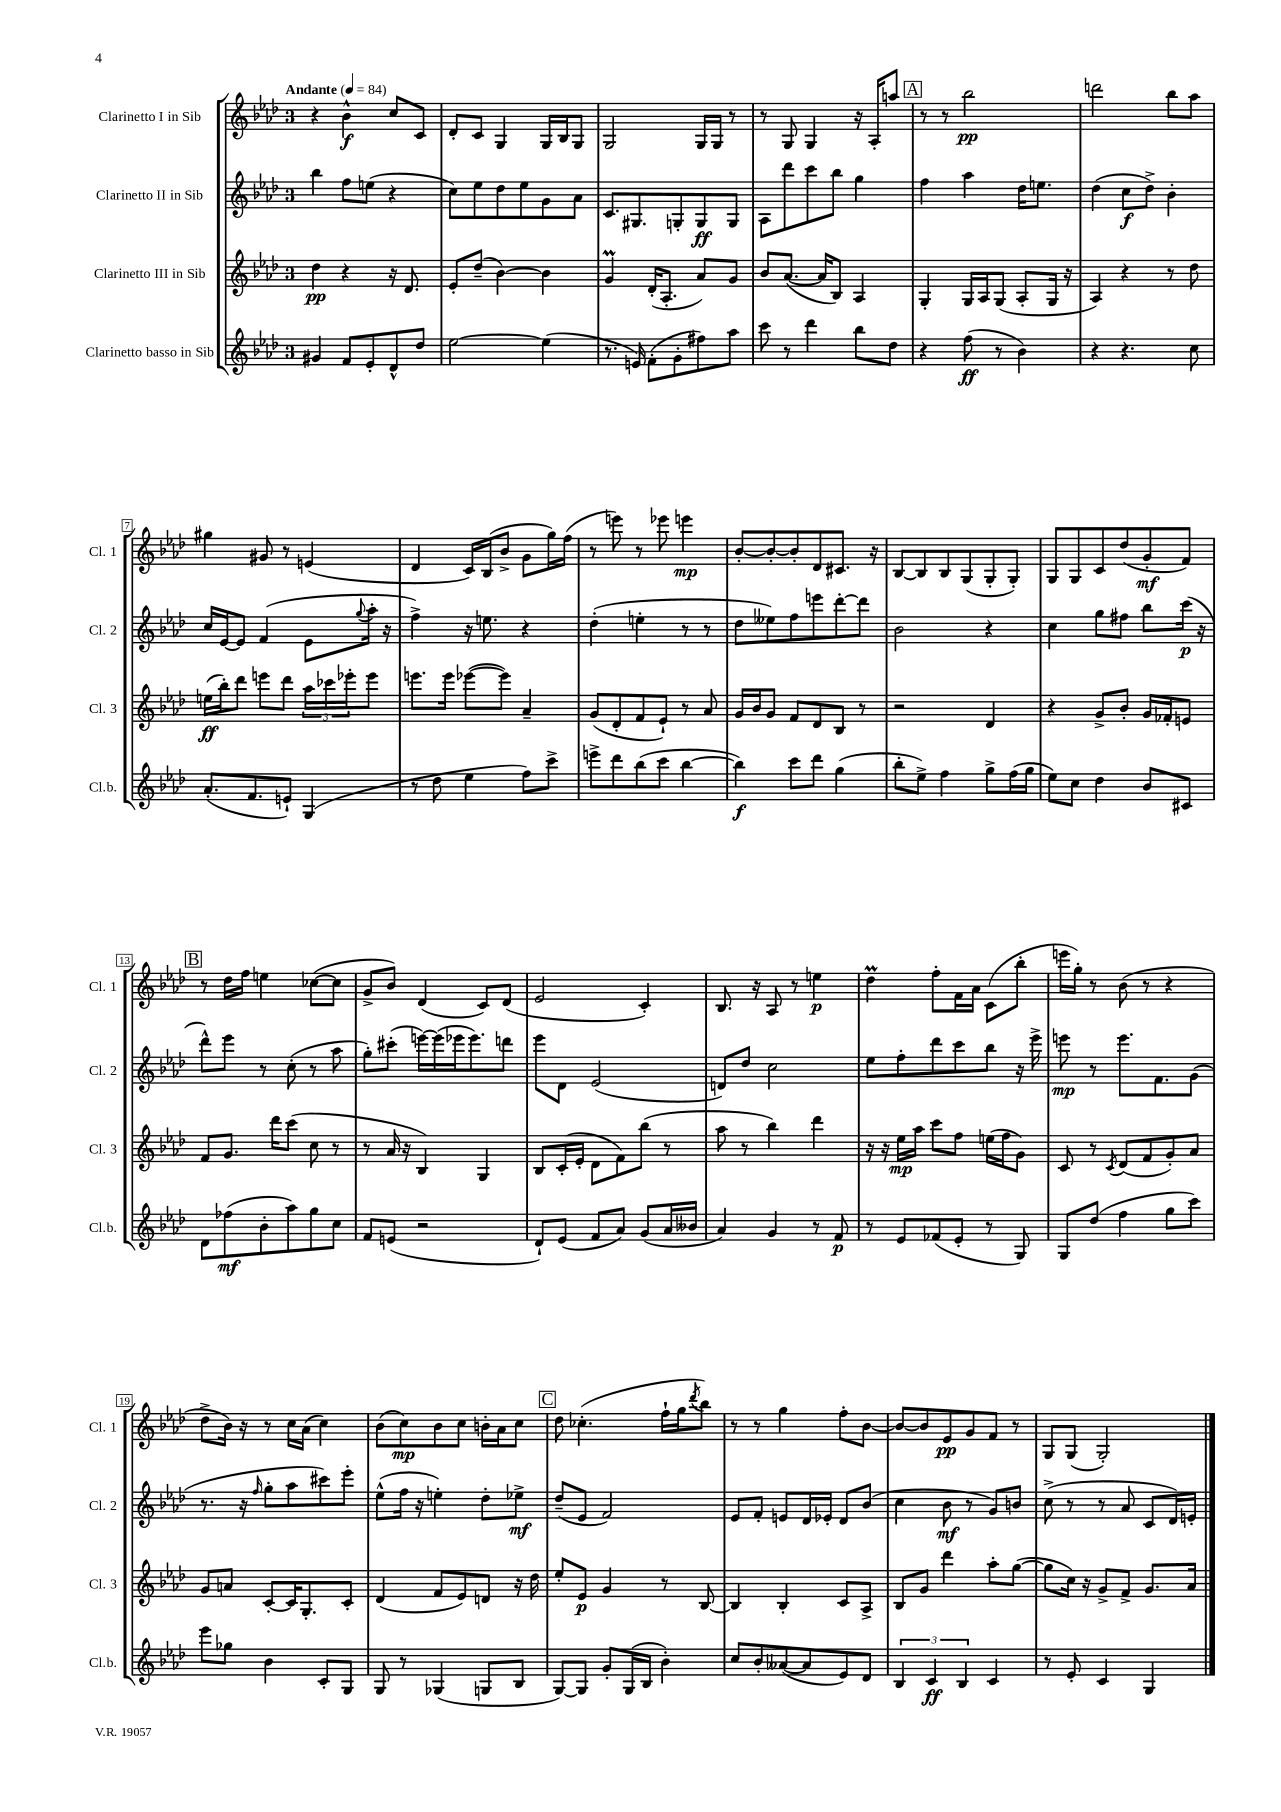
<<
\new StaffGroup <<
\new Staff = "s0" \with { instrumentName = "Clarinetto I in Sib" shortInstrumentName = "Cl. 1" } {
    \clef treble \key aes \major \once \override Staff.TimeSignature.style = #'single-digit \time 3/4 \tempo "Andante" 4 = 84
    r4 bes'4-^\f c''8 c'8 |
    des'8-. c'8 g4 g16 bes16 g8 |
    g2 g16 g16 r8 |
    r8 g8 g4 r16 aes16-. a''8 |
    \mark \markup { \box "A" } r8 r8 bes''2\pp |
    d'''2 bes''8 aes''8 |
    gis''4 gis'8 r8 e'4( |
    des'4 c'16) bes16( bes'8-> g'8 g''16) f''16( |
    r8 e'''8) r8 ees'''8 e'''4\mp |
    bes'8~-. bes'8~-. bes'8-. des'8 cis'8. r16 |
    bes8~ bes8 bes8 g8( g8-. g8-.) |
    g8 g8 c'8 des''8( g'8-.\mf f'8) |
    \mark \markup { \box "B" } r8 des''16 f''16 e''4 ces''8~( ces''8 |
    g'8-> bes'8) des'4( c'8) des'8( |
    ees'2 c'4-.) |
    bes8. r16 aes8 r8 e''4\p |
    des''4\prall f''8-. f'16 aes'16 c'8( bes''8-. |
    e'''16 g''16-.) r8 bes'8( r8 r4 |
    des''8-> bes'16) r16 r8 c''16 aes'16( c''4) |
    bes'8( c''8\mp) bes'8 c''8 b'16-. aes'16 c''8 |
    \mark \markup { \box "C" } des''8 ces''4.-.( f''16-! g''16 \acciaccatura { des'''8 } bes''8) |
    r8 r8 g''4 f''8-. bes'8~ |
    bes'8~ bes'8 ees'8\pp g'8 f'8 r8 |
    g8 g8( g2-.) \bar "|." |
}
\new Staff = "s1" \with { instrumentName = "Clarinetto II in Sib" shortInstrumentName = "Cl. 2" } {
    \clef treble \key aes \major \once \override Staff.TimeSignature.style = #'single-digit \time 3/4
    bes''4 f''8 e''8( r4 |
    c''8) ees''8 des''8 ees''8 g'8 aes'8 |
    c'8. gis8. g8-. g8\ff g8 |
    aes8 des'''8 c'''8 bes''8 g''4 |
    \mark \markup { \box "A" } f''4 aes''4 des''16 e''8. |
    des''4( c''8\f des''8->) bes'4-. |
    c''16 ees'16~ ees'8 f'4( ees'8 \appoggiatura { g''8 } aes''16-. r16 |
    f''4->) r16 e''8. r4 |
    des''4-.( e''4-. r8 r8 |
    des''8 eeses''8) f''8 e'''8 des'''8~-. des'''8 |
    bes'2 r4 |
    c''4 g''8 fis''8 bes''8 c'''16\p( r16 |
    \mark \markup { \box "B" } des'''8-^) ees'''8 r8 c''8-.( r8 aes''8 |
    g''8-.) cis'''8-.( e'''16~) e'''16( ees'''16 ees'''8.) d'''8 |
    ees'''8 des'8 ees'2( |
    d'8) des''8 c''2 |
    ees''8 f''8-. des'''8 c'''8 bes''8 r16 ees'''16-> |
    e'''8\mp r8 e'''8. f'8. g'8( |
    r8. r16 \grace { f''16 } g''8-. aes''8 cis'''8) ees'''8-. |
    ees''8-^( f''16 r16 e''4-.) des''8-. ees''8->\mf |
    \mark \markup { \box "C" } des''8--( ees'8 f'2) |
    ees'8 f'8-. e'8 des'16 ees'16-. des'8 bes'8( |
    c''4 bes'8\mf r8 g'8) b'8 |
    c''8->( r8 r8 aes'8 c'8 des'16) e'16-. \bar "|." |
}
\new Staff = "s2" \with { instrumentName = "Clarinetto III in Sib" shortInstrumentName = "Cl. 3" } {
    \clef treble \key aes \major \once \override Staff.TimeSignature.style = #'single-digit \time 3/4
    des''4\pp r4 r16 des'8. |
    ees'8-. des''8--( bes'4~) bes'4 |
    g'4\prall des'16-.( aes8.-. aes'8) g'8 |
    bes'8 aes'8.~( aes'16 bes8) aes4 |
    \mark \markup { \box "A" } g4-. g16 aes16 g8( aes8-. g16 r16 |
    aes4) r4 r8 des''8 |
    e''16\ff( bes''16-.) des'''8 e'''8 des'''8 \tuplet 3/2 { aes''16 ces'''16 ees'''16-. } ees'''8 |
    e'''8. e'''16 ees'''8~( ees'''8) aes'4-- |
    g'8( des'8-. f'8 ees'8-!) r8 aes'8 |
    g'16 bes'16 g'8 f'8 des'8 bes8 r8 |
    r2 des'4 |
    r4 g'8-> bes'8-. g'16 fes'16-. e'8 |
    \mark \markup { \box "B" } f'8 g'8. des'''16 c'''8( c''8 r8 |
    r8 aes'16 r16 bes4) g4 |
    bes8 c'16-.( ees'16-. des'8 f'8) bes''8( r8 |
    aes''8 r8 bes''4) des'''4 |
    r16 r16 ees''16\mp aes''16 c'''8 f''8 e''16( f''16 g'8) |
    c'8 r8 \acciaccatura { c'8 } des'8( f'8 g'8-.) aes'8 |
    g'8 a'8 c'8~-. c'16 g8.-. c'8-. |
    des'4( f'8 ees'8) d'8 r16 des''16 |
    \mark \markup { \box "C" } ees''8-. ees'8\p g'4 r8 bes8~ |
    bes4 bes4-. c'8 aes8-> |
    bes8 g'8 des'''4 aes''8-. g''8~( |
    g''8 c''16) r16 g'8-> f'8-> g'8. aes'16 \bar "|." |
}
\new Staff = "s3" \with { instrumentName = "Clarinetto basso in Sib" shortInstrumentName = "Cl.b." } {
    \clef treble \key aes \major \once \override Staff.TimeSignature.style = #'single-digit \time 3/4
    gis'4 f'8 ees'8-. des'8-^ des''8 |
    ees''2~ ees''4( |
    r8. e'16) f'8-.( g'8-. fis''8) aes''8 |
    c'''8 r8 des'''4 bes''8 des''8 |
    \mark \markup { \box "A" } r4 f''8\ff( r8 bes'4) |
    r4 r4. c''8 |
    aes'8.-.( f'8. e'8-!) g4( |
    r8 des''8 ees''4 f''8) c'''8-> |
    e'''8-> des'''8 bes''8( c'''8 bes''4~ |
    bes''4\f) c'''8 des'''8 g''4( |
    bes''8-. ees''8->) f''4 g''8-> f''16( g''16 |
    ees''8) c''8 des''4 bes'8 cis'8 |
    \mark \markup { \box "B" } des'8 fes''8\mf( bes'8-. aes''8) g''8 c''8 |
    f'8 e'8( r2 |
    des'8-!) ees'8( f'8 aes'8) g'8( aes'16 beses'16 |
    aes'4) g'4 r8 f'8\p |
    r8 ees'8 fes'8( ees'8-. r8 g8) |
    g8 des''8( f''4 g''8 c'''8) |
    ees'''8 ges''8 bes'4 c'8-. g8 |
    g8 r8 ges4( g8 bes8 |
    \mark \markup { \box "C" } g8~) g8 g'8-. g16( bes16 bes'4-.) |
    c''8 bes'8-. aeses'8~( aeses'8 ees'8) des'8 |
    \tuplet 3/2 { bes4 c'4\ff bes4 } c'4 |
    r8 ees'8-. c'4 g4 \bar "|." |
}
>>
>>
\layout { \context { \Score \override BarNumber.stencil = #(make-stencil-boxer 0.1 0.3 ly:text-interface::print) } }
